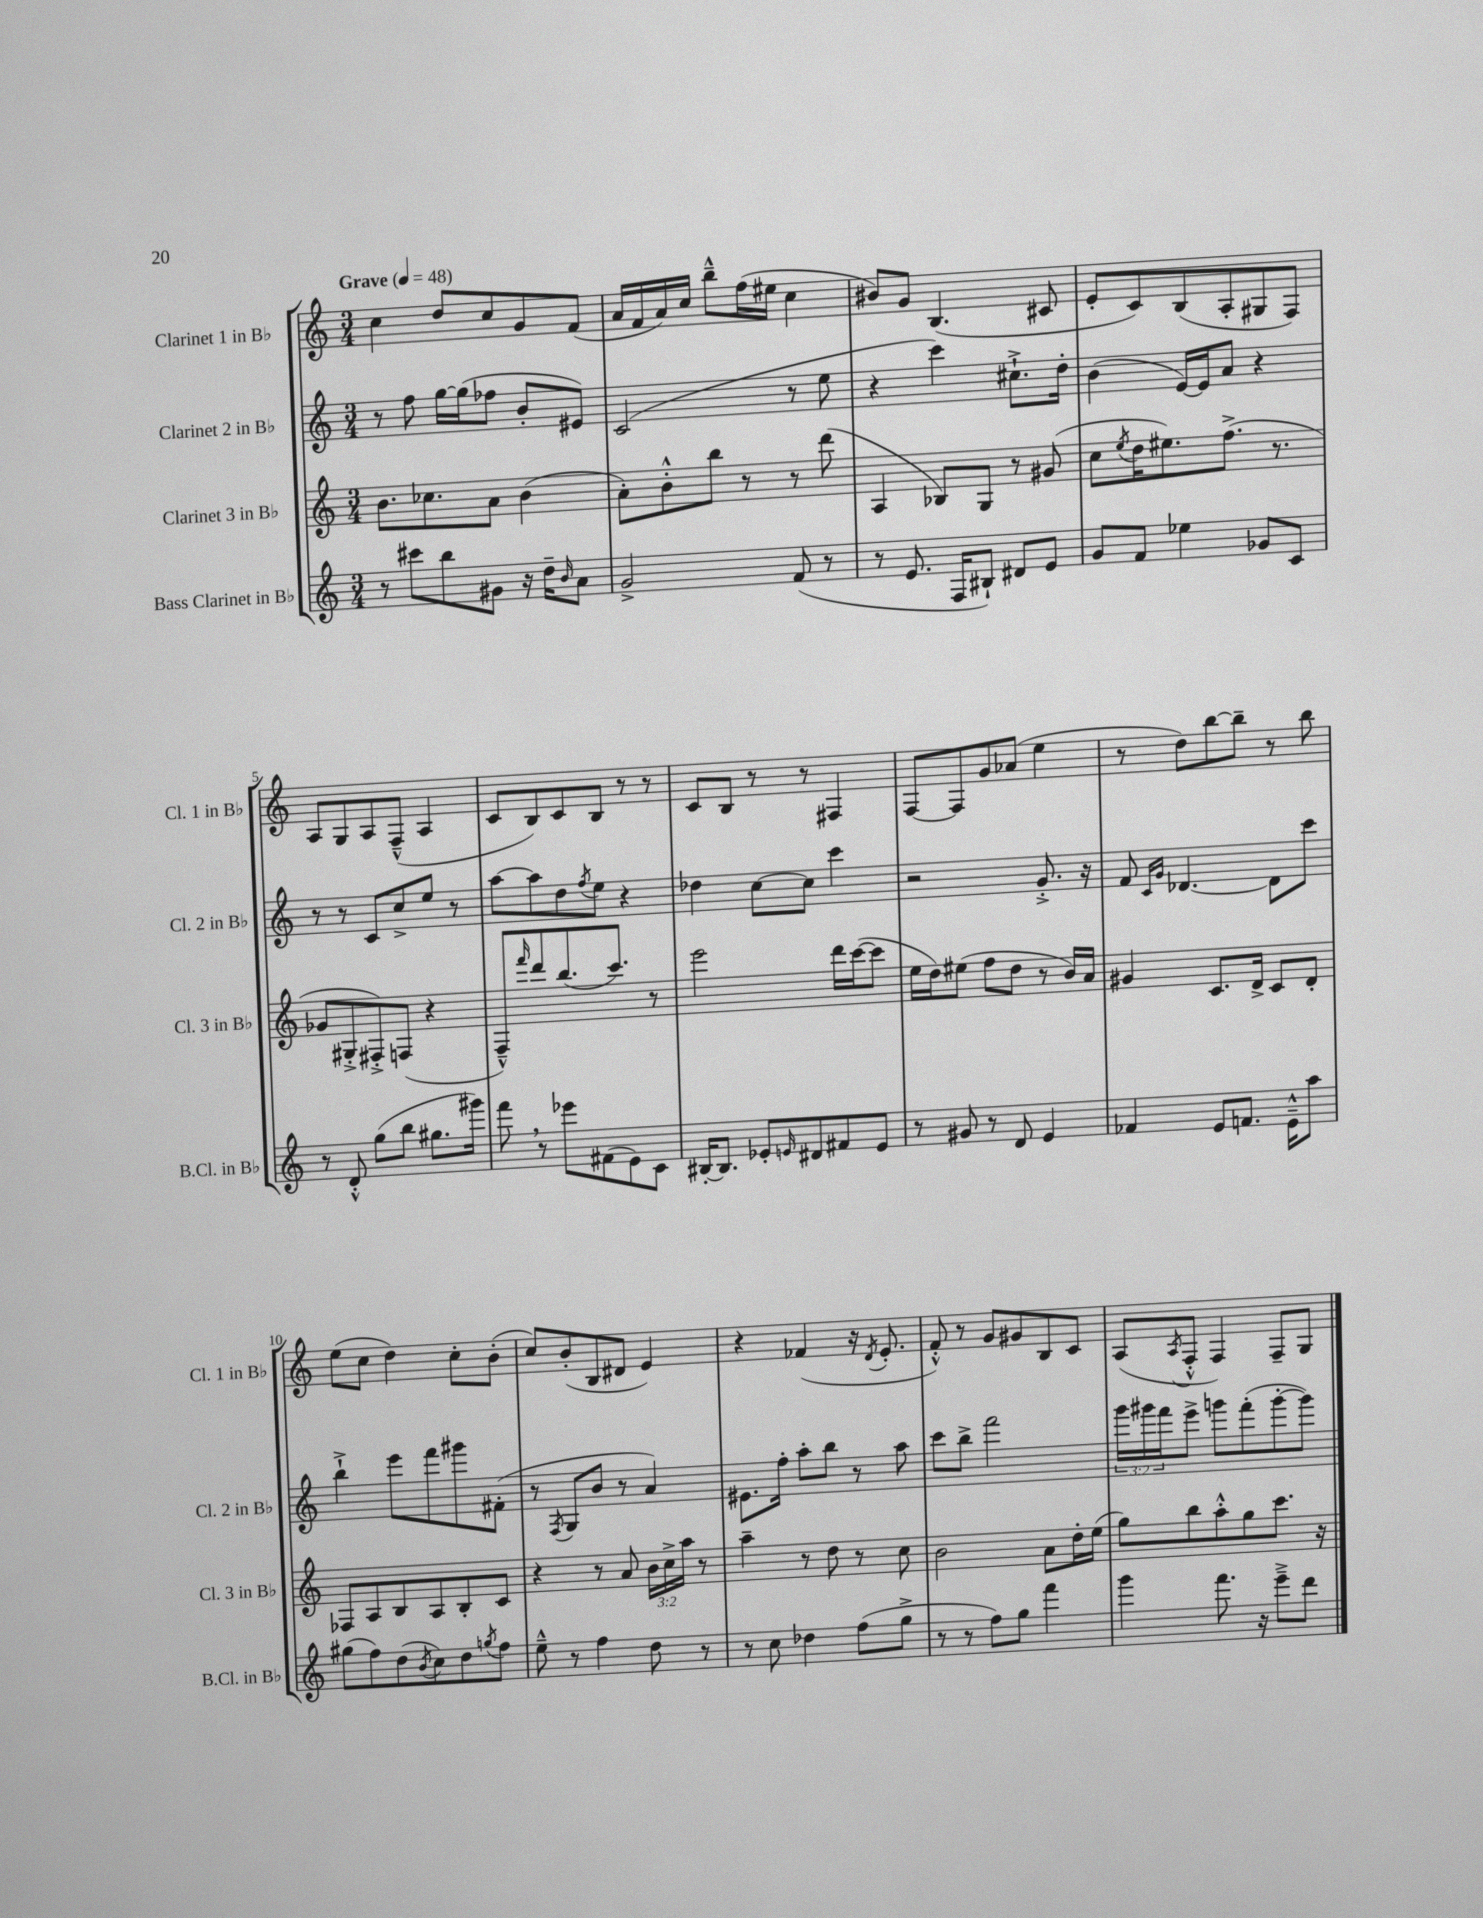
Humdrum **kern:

**kern	**kern	**kern	**kern
*part4	*part3	*part2	*part1
*staff4	*staff3	*staff2	*staff1
*I"Bass Clarinet in B♭	*I"Clarinet 3 in B♭	*I"Clarinet 2 in B♭	*I"Clarinet 1 in B♭
*I'B.Cl. in B♭	*I'Cl. 3 in B♭	*I'Cl. 2 in B♭	*I'Cl. 1 in B♭
*clefG2	*clefG2	*clefG2	*clefG2
*k[]	*k[]	*k[]	*k[]
*M3/4	*M3/4	*M3/4	*M3/4
*MM48	*MM48	*MM48	*MM48
=1	=1	=1	=1
!	!	!	!LO:TX:a:B:t=Grave
8r	8.b\L	8r	4cc\
8ccc#X\L	.	8ff\	.
.	8.cc-X\	.	.
8bb\	.	[16gg\LL	8dd/L
.	.	(16gg\J]	.
8g#X\J	8a\J	8ff-X\J	8cc/
16r	(4b\	8b'/L	8g/
16dd~\KL	.	.	.
16qqb/	.	.	.
8a\J	.	8e#X/J)	(8f/J
=2	=2	=2	=2
2g^/	8a'\L)	(2c/	16a/LL
.	.	.	16f/
.	8b'^^\	.	16a/)
.	.	.	16cc/JJ
.	8bb\J	.	8bb~^^\L
.	8r	.	(16ff\L
.	.	.	16ee#X\JJ
(8f/	8r	8r	4cc\
8r	(8ddd\	8ee\	.
=3	=3	=3	=3
8r	4A/	4r	8b#X/L)
8.e/	.	.	8g/J
.	8B-X/L)	4ccc\)	(4.B/
16F/KL	.	.	.
8B#X`/J)	8G/J	.	.
8d#X/L	8r	8.cc#X`^\L	.
8e/J	(8g#X/	.	8c#X/
.	.	16dd'\Jk	.
=4	=4	=4	=4
8g/L	8cc\L	(4b\	8e'/L
.	8qee/	.	.
8f/J	16dd\K	.	8c/)
.	8.ee#X\)	.	.
4ee-X\	.	[16e/LL)	(8B/
.	.	16e/J]	.
.	(8.ff^\J	8a/J	8A'/
8g-X/L	.	4r	8G#X/
.	8.r	.	.
8c/J	.	.	8F/J)
!!LO:LB:g=z
=5	=5	=5	=5
8r	8g-X/L	8r	8A/L
8d'^^/	8G#X'^/	8r	8G/
(8gg\L	8F#X'^/)	8c/L	8A/
8bb\J	(8Fn/J	8cc^/	(8F~^^/J
8.gg#X\L	4r	8ee/J	4A/
.	.	8r	.
16ggg#X\Jk)	.	.	.
=6	=6	=6	=6
8fff,\	8F~^^/L)	[8aa\L	8c/L
.	16qqfff/	.	.
8r	8ddd/	8aa\]	8B/)
8eee-X\L	(8.bb/	8dd\	8c/
.	.	8qff/	.
(8f#X\	.	8ee\J	8B/J
.	8.ccc/J)	.	.
8e\)	.	4r	8r
8c\J	8r	.	8r
=7	=7	=7	=7
[16B#X'/KL	2eee\	4dd-X\	8c/L
8.B#/J]	.	.	.
.	.	.	8B/J
8e-X'/L	.	[8cc\L	8r
16qqen/	.	.	.
8d#X/	.	8cc\J]	8r
8f#X/	16ddd\LL	4ccc\	4F#X/
.	([16ccc\J	.	.
8e/J	8ccc\J]	.	.
=8	=8	=8	=8
8r	16ee\LL	2r	[8F/L
.	16dd\J)	.	.
8g#X/	(8ee#X\J	.	8F/]
8r	8ff\L	.	8g/
8d/	8dd\J	.	(8a-X/J
4e/	8r	8.g'^/	4ee\
.	16b/LL)	.	.
.	16a/JJ	16r	.
=9	=9	=9	=9
4f-X/	4g#X/	8f/	8r
.	.	16qqc/LL	.
.	.	16qqg/JJ	.
.	.	[4.d-X/	8dd\L)
8e/L	8.c/L	.	[8bb\
8.fn/J	.	.	8bb~\J]
.	16d^/Jk	.	.
.	8c/L	8d-\L]	8r
16e~^^\KL	.	.	.
8aa\J	8d'/J	8ccc\J	8bb\
!!LO:LB:g=z
=10	=10	=10	=10
(8gg#X\L	8F-X/L	4bb`^\	(8ee\L
8ff\)	8A/	.	8cc\J
(8dd\	8B/	8eee\L	4dd\)
8qb/	.	.	.
8cc\)	8A/	8fff\	.
8dd\	8B'/	8ggg#X\	8cc'\L
8qggn/	.	.	.
8ff\J	8c/J	(8f#X'\J	(8b'\J
=11	=11	=11	=11
8ee~^^\	4r	8r	8cc/L)
.	.	8qF/	.
8r	.	8G/L	(8b'/
4ff\	8r	8b/J	8B/
.	8a/	8r	8d#X/J
8dd\	24b\LL	4a/)	4e/)
.	24cc^\	.	.
.	24aa\JJ	.	.
8r	8r	.	.
=12	=12	=12	=12
8r	4aa~\	8.e#X\L	4r
8cc\	.	.	.
.	.	16ff'\Jk	.
4dd-X\	8r	8aa'\L	(4f-X/
.	8dd\	8bb\J	.
(8ff\L	8r	8r	16r
.	.	.	8qd/
.	.	.	8.e'/
8gg^\J	8cc\	8aa\	.
=13	=13	=13	=13
8r	2b\	8ccc\L	8f'^^/)
8r	.	8bb^\J	8r
8ff\L)	.	2fff\	8g/L
8gg\J	.	.	8g#X/
4fff\	8a\L	.	8B/
.	16dd'\L	.	8c/J
.	(16ee\JJ	.	.
=14	=14	=14	=14
4ggg\	8gg\L)	24ggg\LL	(8A/L
.	.	24ggg#X\	.
.	.	24fff\J	.
.	.	.	8qA/
.	8bb\	8eee^\J	8F'^^/J
8.fff\	8aa'^^\	8gggn\L	4F/)
.	8gg\	(8fff'\	.
16r	.	.	.
8eee~^\L	8.ccc\J	[8ggg'\	8F~/L
8ddd\J	.	8ggg\J])	8G/J
.	16r	.	.
==	==	==	==
*-	*-	*-	*-
